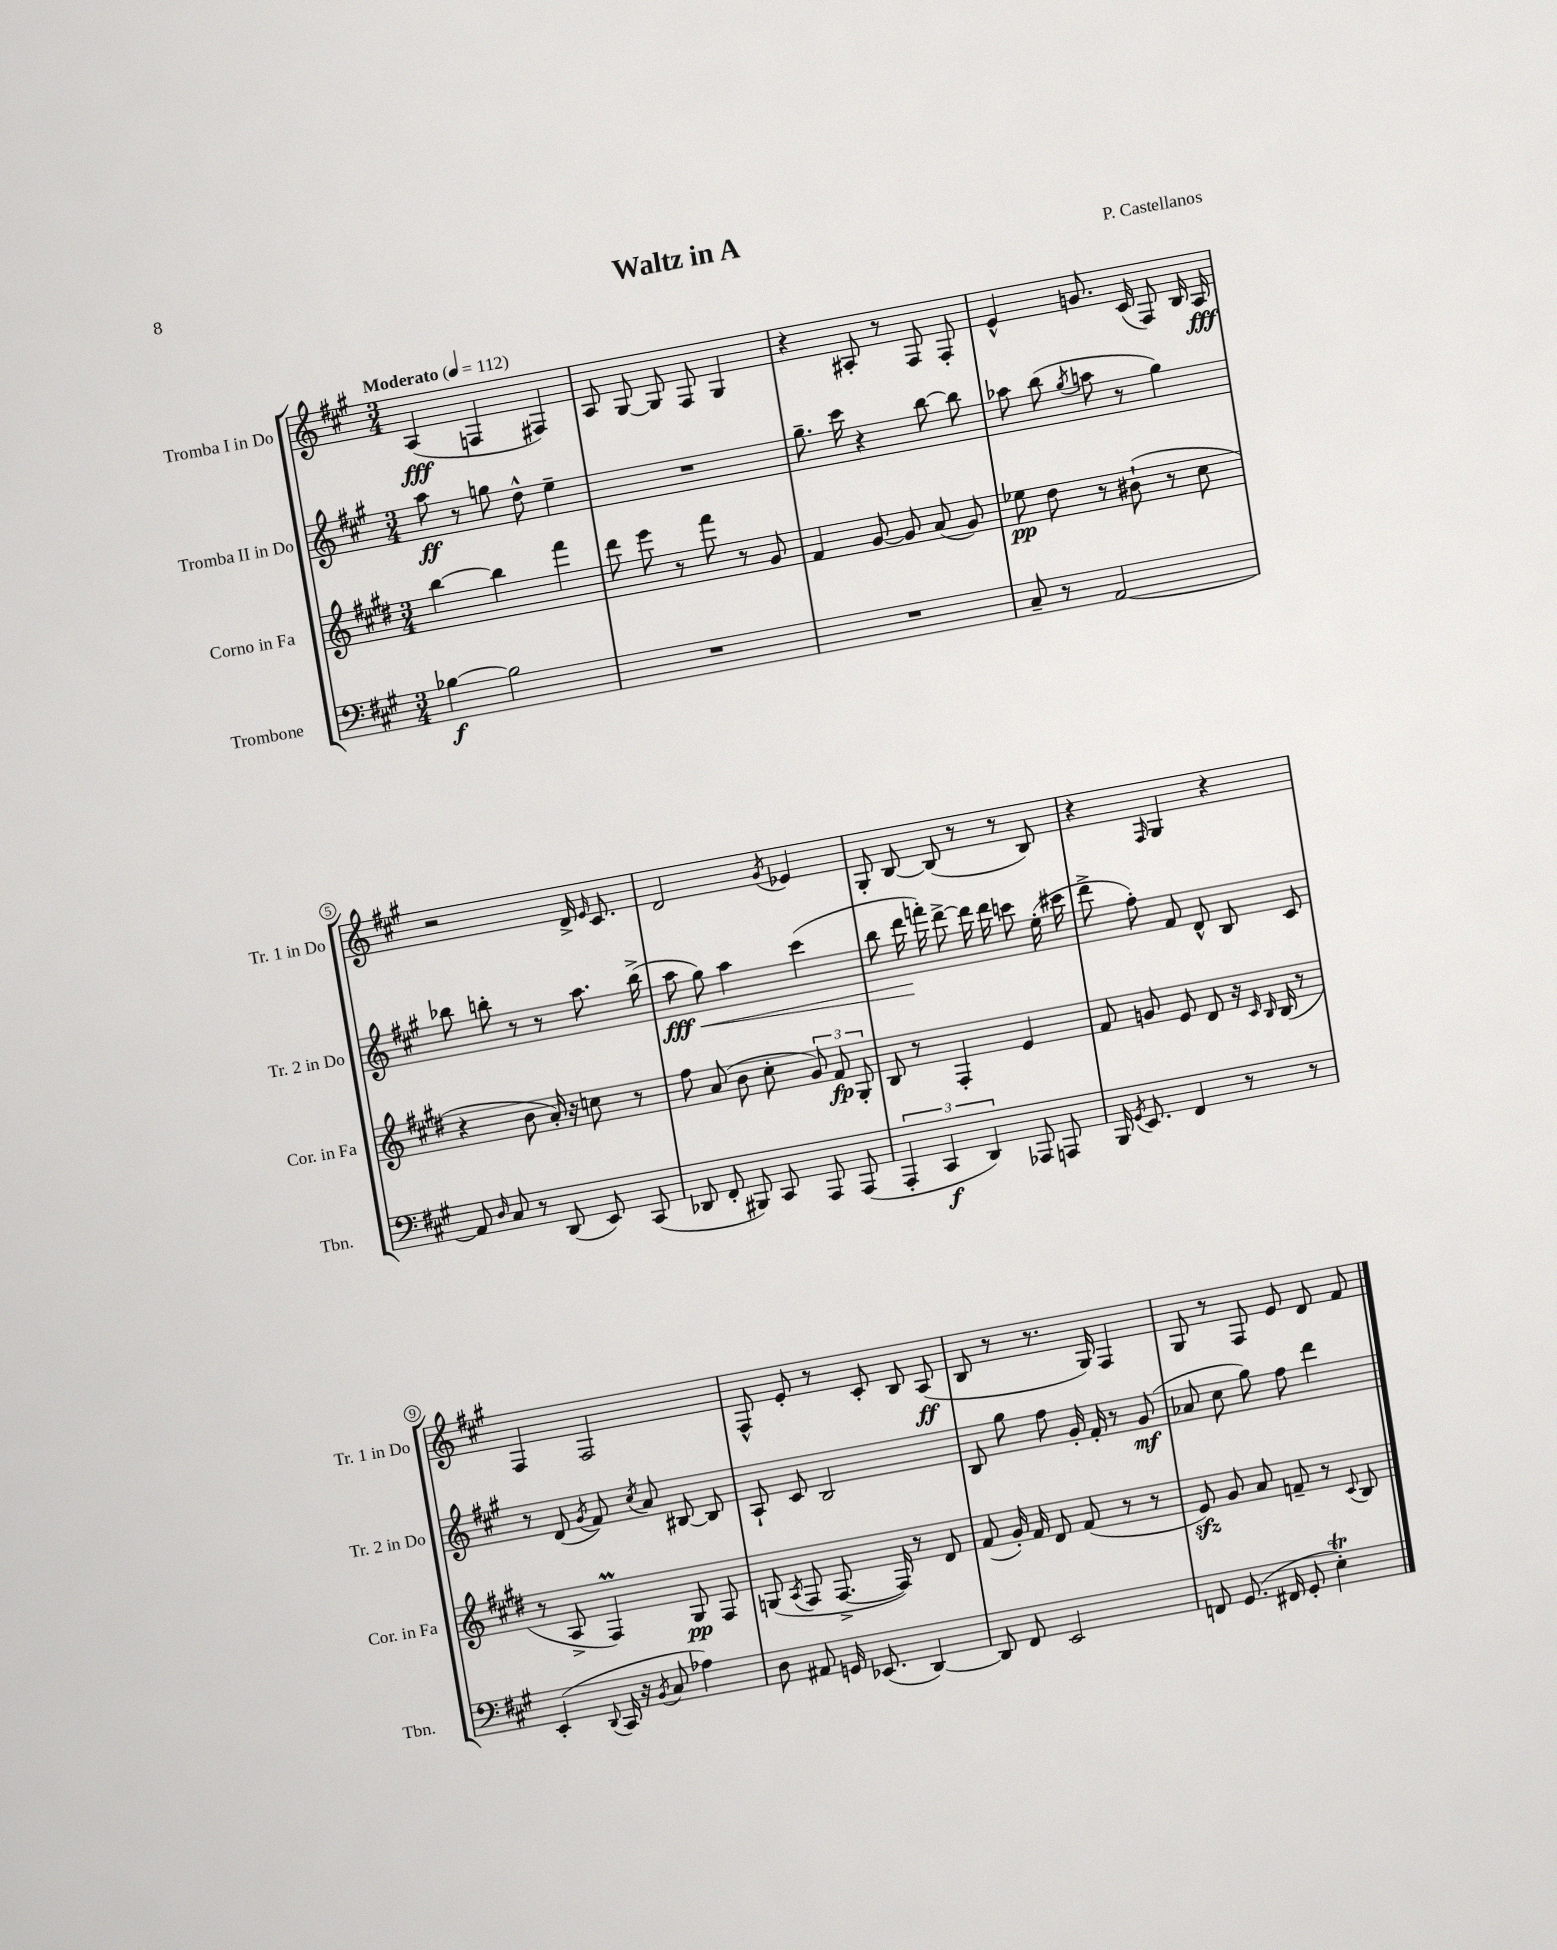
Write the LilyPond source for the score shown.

\header { title = "Waltz in A" composer = "P. Castellanos" }
<<
\new StaffGroup <<
\new Staff = "s0" \with { instrumentName = "Tromba I in Do" shortInstrumentName = "Tr. 1 in Do" } {
    \clef treble \key a \major \numericTimeSignature \time 3/4 \tempo "Moderato" 4 = 112
    \autoBeamOff a4\fff( f4 fis4) |
    a8 gis8~ gis8 fis8 gis4 |
    r4 ais8-. r8 fis8 fis8-. |
    e'4-^ g'8. cis'16( fis8) b16 a16\fff |
    r2 d'16-> \grace { e'16 } cis'8. |
    d'2 \acciaccatura { gis'8 } ees'4 |
    gis8-. b8~ b8( r8 r8 b8) |
    r4 \grace { fis16 } gis4 r4 |
    fis4 fis2 |
    fis8-^ e'8-. r8 cis'8-. b8 a8\ff( |
    b8 r8 r8. gis16) fis4 |
    gis8 r8 fis8 e'8 d'8 fis'8 \bar "|." |
}
\new Staff = "s1" \with { instrumentName = "Tromba II in Do" shortInstrumentName = "Tr. 2 in Do" } {
    \clef treble \key a \major \numericTimeSignature \time 3/4
    \autoBeamOff a''8\ff r8 g''8 d''8-^ e''4-- |
    R2. |
    gis''8.-- cis'''16 r4 b''8~ b''8 |
    aes''8 b''8( \acciaccatura { gis''8 } a''8 r8 gis''4) |
    bes''8 b''8-. r8 r8 a''8. b''16->( |
    a''8\fff\< gis''8) a''4 cis'''4( |
    b''8 d'''16\! f'''16-.) d'''8~-> d'''16 d'''16 c'''8 e''16-.( cis'''16 |
    d'''8-> fis''8-.) fis'8 d'8-^ b8 cis'8 |
    r8 d'8( \acciaccatura { gis'8 } fis'8) \acciaccatura { cis''8 } a'8 bis8~ bis8 |
    a8-! cis'8 b2 |
    b8 gis''8 fis''8 gis'16-. fis'16-. r8 gis'8\mf( |
    aes'8 cis''8 gis''8) fis''8 d'''4 \bar "|." |
}
\new Staff = "s2" \with { instrumentName = "Corno in Fa" shortInstrumentName = "Cor. in Fa" } {
    \clef treble \key e \major \numericTimeSignature \time 3/4
    \autoBeamOff b''4~ b''4 fis'''4 |
    dis'''8 e'''8 r8 fis'''8 r8 gis'8 |
    fis'4 gis'8~ gis'8 a'8( gis'8) |
    ees''8\pp dis''8 r8 bis'8-!( r8 cis''8 |
    r4 b'8 a'16-.) r16 c''8 r8 |
    fis''8 a'8( b'8 cis''8-. \tuplet 3/2 { gis'8) fis'8\fp gis8-. } |
    b8 r8 fis4-. e'4 |
    fis'8 g'8 e'8 dis'8 r16 \grace { cis'16 b16 } b16( r8 |
    r8 a8-> fis4\prall) gis8\pp fis8 |
    g8( \acciaccatura { a8 } fis8 fis8.~-> fis16) r8 dis'8 |
    fis'8( gis'16-.) fis'16 dis'8 fis'8( r8 r8 |
    e'8\sfz) gis'8 a'8 f'8-- r8 \appoggiatura { cis'8 } b8 \bar "|." |
}
\new Staff = "s3" \with { instrumentName = "Trombone" shortInstrumentName = "Tbn." } {
    \clef bass \key a \major \numericTimeSignature \time 3/4
    \autoBeamOff bes4~\f bes2 |
    R2. |
    R2. |
    cis8-- r8 a,2~ |
    a,8 \grace { d16 } cis8 r8 d,8( e,8) cis,8( |
    des,8 fis,8-. bis,,8) cis,8 a,,8 a,,8( |
    \tuplet 3/2 { a,,4-. cis,4\f d,4) } aes,,8 a,,8 |
    b,,16 \acciaccatura { gis,8 } e,8. fis,4 r8 r8 |
    e,4-.( \appoggiatura { d,8 } cis,16 r16 \acciaccatura { b,8 } cis8 aes4) |
    d8 ais,8 g,16 ees,8.( d,4~) |
    d,8 fis,8 e,2 |
    f,8 gis,8.( fis,16 gis,8-. e4-.\trill) \bar "|." |
}
>>
>>
\layout { \context { \Score \override BarNumber.stencil = #(make-stencil-circler 0.1 0.3 ly:text-interface::print) } }
